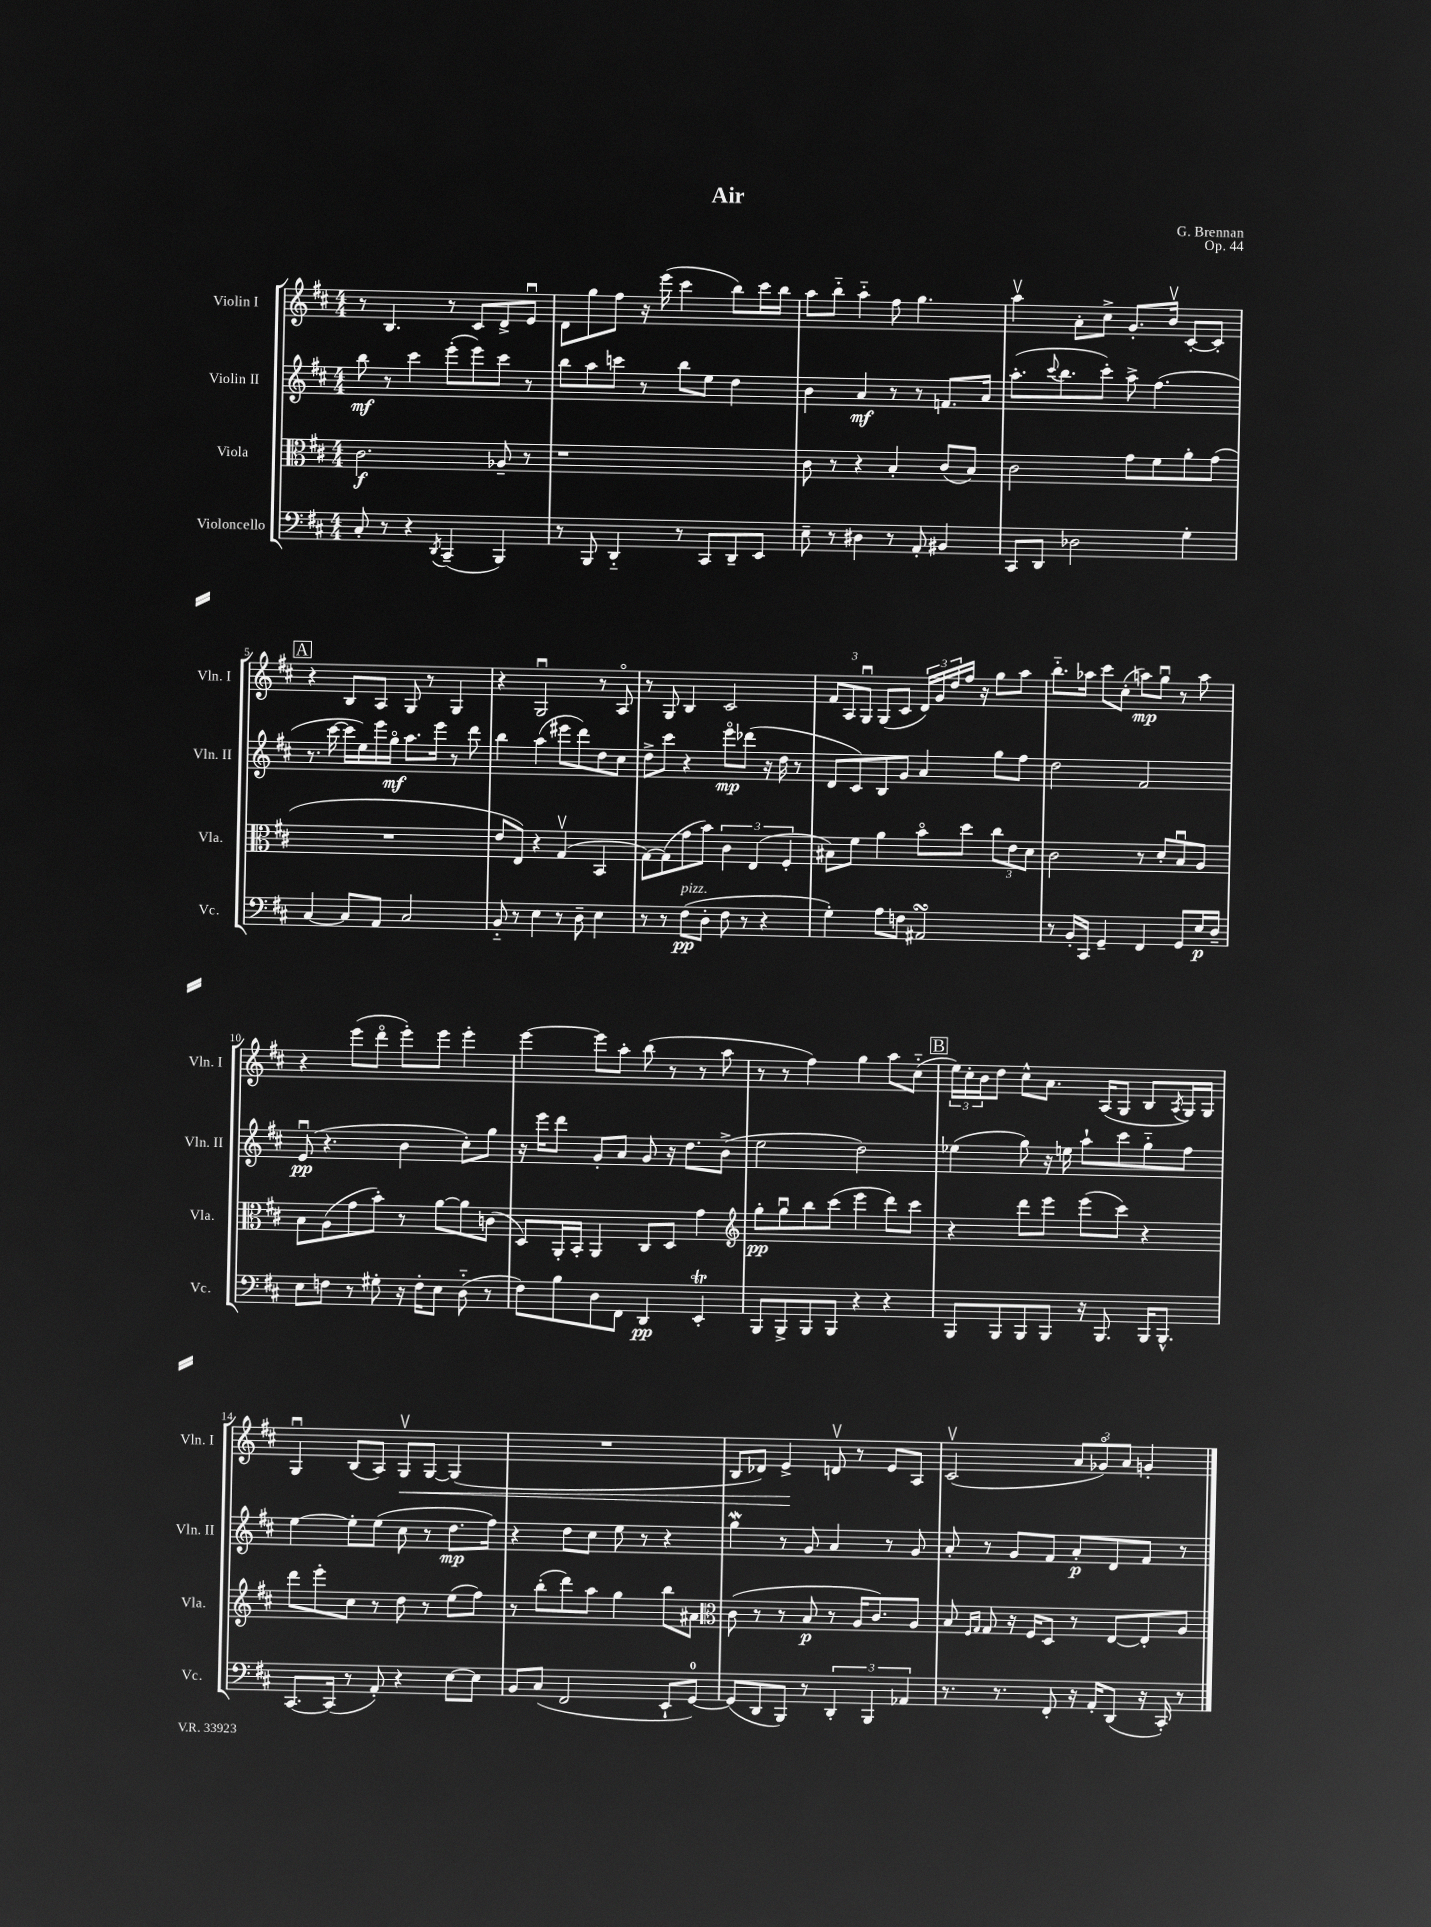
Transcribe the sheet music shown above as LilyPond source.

\header { title = "Air" composer = "G. Brennan" opus = "Op. 44" }
<<
\new StaffGroup <<
\new Staff = "s0" \with { instrumentName = "Violin I" shortInstrumentName = "Vln. I" } {
    \clef treble \key d \major \numericTimeSignature \time 4/4
    r8 b4. r8 cis'8 d'8-> e'8\downbow |
    d'8 g''8 fis''8 r16 e'''16( cis'''4 b''8) cis'''16 b''16 |
    a''8 b''8-_ a''4-_ fis''8 g''4. |
    a''4\upbow a'8-. cis''8-> g'8.-. b'16\upbow cis'8~-. cis'8-. |
    \mark \markup { \box "A" } r4 b8 a8 g8 r8 g4 |
    r4 g2\downbow r8 a8\flageolet |
    r8 g8 b4 cis'2 |
    \tuplet 3/2 { fis'8 a8 g8\downbow } g8( cis'8 \tuplet 3/2 { d'16) g'16 d''16 } fis''16 r16 g''8 a''8 |
    b''8.-_ aes''16 cis'''8 cis''8-.( a''8\mp) g''8\downbow r8 a''8 |
    r4 e'''8( d'''8\flageolet e'''8-.) e'''8 e'''4-. |
    e'''4~ e'''8 a''8-. b''8( r8 r8 a''8 |
    r8 r8 fis''4) g''4 a''8 cis''8-_( |
    \mark \markup { \box "B" } \tuplet 3/2 { e''16) cis''16-. b'16 } d''8 cis''8-^ a'8. a16( g8 b8 \acciaccatura { a8 } g16) g16 |
    g4\downbow b8( a8) g8\upbow\< g8~ g4( |
    R1 |
    b8 des'8) e'4->\! d'8\upbow r8 e'8 a8 |
    cis'2\upbow( \tuplet 3/2 { a'8 ges'8\flageolet) a'8 } g'4-. \bar "|." |
}
\new Staff = "s1" \with { instrumentName = "Violin II" shortInstrumentName = "Vln. II" } {
    \clef treble \key d \major \numericTimeSignature \time 4/4
    b''8\mf r8 cis'''4 e'''8-.( e'''8) cis'''8 r8 |
    b''8 a''8 c'''8 r8 b''8 e''8 d''4 |
    b'4 a'4\mf r8 r8 f'8. a'16 |
    a''8.-.( \appoggiatura { cis'''8 } b''8. cis'''8-.) a''8-> fis''4.( |
    \mark \markup { \box "A" } r8. cis'''16~ cis'''16 e''16) e'''16 g''16\flageolet\mf a''8. e'''16 r8 d'''8 |
    b''4 a''4( eis'''8 d'''8) d''8 cis''8 |
    d''8-> cis'''8 r4 e'''8\flageolet\mp des'''8( r16 d''16 r8 |
    d'8 cis'8) b8 g'8 a'4 g''8 fis''8 |
    d''2 fis'2 |
    e'8\downbow\pp( r4. b'4 cis''8-.) g''8 |
    r16 e'''16 d'''8 g'8-. a'8 g'8 r16 d''8. b'8->( |
    e''2 d''2) |
    \mark \markup { \box "B" } ees''4( g''8) r16 e''16 a''8-! cis'''8 g''8-_ fis''8 |
    e''4~ e''8-. e''8( cis''8 r8 d''8.\mp fis''16) |
    r4 d''8 cis''8 e''8 r8 r4 |
    g''4\mordent r8 g'8 a'4 r8 g'8 |
    a'8-. r8 g'8 fis'8 a'8-.\p d'8 fis'8 r8 \bar "|." |
}
\new Staff = "s2" \with { instrumentName = "Viola" shortInstrumentName = "Vla." } {
    \clef alto \key d \major \numericTimeSignature \time 4/4
    cis'2.\f aes8-- r8 |
    r1 |
    cis'8 r8 r4 b4-. cis'8( b8) |
    cis'2 g'8 fis'8 a'8-. g'8( |
    \mark \markup { \box "A" } R1 |
    e'8 e8) r4 g4\upbow( b,4 |
    g8~) g8( g'8 b'8) \tuplet 3/2 { cis'4 e4( fis4-. } |
    bis8) fis'8 a'4 b'8\flageolet d''8 \tuplet 3/2 { cis''8 e'8 d'8 } |
    cis'2 r8 d'8-. b8\downbow a8 |
    b8 a8( g'8 b'8-.) r8 a'8~ a'8 c'8( |
    d8) a,16-. b,16-. a,4 cis8 d8 g'4 |
    \clef treble g''8-.\pp g''8\downbow b''8 cis'''8( e'''4 d'''8) cis'''8 |
    \mark \markup { \box "B" } r4 d'''8 e'''8 e'''8( cis'''8) r4 |
    d'''8 e'''8-. cis''8 r8 d''8 r8 e''8( fis''8) |
    r8 b''8-.( d'''8) a''8 g''4 b''8 ais'8 |
    \clef alto cis'8( r8 r8 b8\p r8 a16 cis'8.) a8 |
    b8 \grace { fis16 g16 } g8 r16 fis16 d8 r8 e8~ e8-. a8 \bar "|." |
}
\new Staff = "s3" \with { instrumentName = "Violoncello" shortInstrumentName = "Vc." } {
    \clef bass \key d \major \numericTimeSignature \time 4/4
    cis8-. r8 r4 \acciaccatura { d,8 } cis,4--( b,,4) |
    r8 b,,8 d,4-_ r8 cis,8 d,8-- e,8 |
    e8-- r8 dis4 r8 a,8-. bis,4 |
    cis,8 d,8 des2 g4-. |
    \mark \markup { \box "A" } cis4~ cis8 a,8 cis2 |
    b,8-_ r8 e4 r8 d8-- e4 |
    r8 r8 fis8\pp^\markup { \italic "pizz." }( d8-. fis8 r8 r4 |
    g4-.) a8 f8 ais,2\turn |
    r8 b,16-. cis,16 g,4-- fis,4 g,8 e16\p d16-- |
    e8 f8 r8 gis8-. r16 f16-. e8 d8-_( r8 |
    fis8) b8 d8 fis,8 d,4\pp e,4-.\trill |
    b,,8 b,,8-> b,,8 b,,8 r4 r4 |
    \mark \markup { \box "B" } b,,8 b,,8 b,,8 b,,8 r16 b,,8. b,,16 b,,8.-^ |
    cis,8.~ cis,16( r8 a,8-.) r4 e8~ e8 |
    b,8 cis8( fis,2 e,8-! g,8-0~) |
    g,8( d,8 b,,8) r8 \tuplet 3/2 { d,4-. b,,4 aes,4 } |
    r8. r8. fis,8-. r16 a,16-. d,8( r16 cis,16-.) r8 \bar "|." |
}
>>
>>
